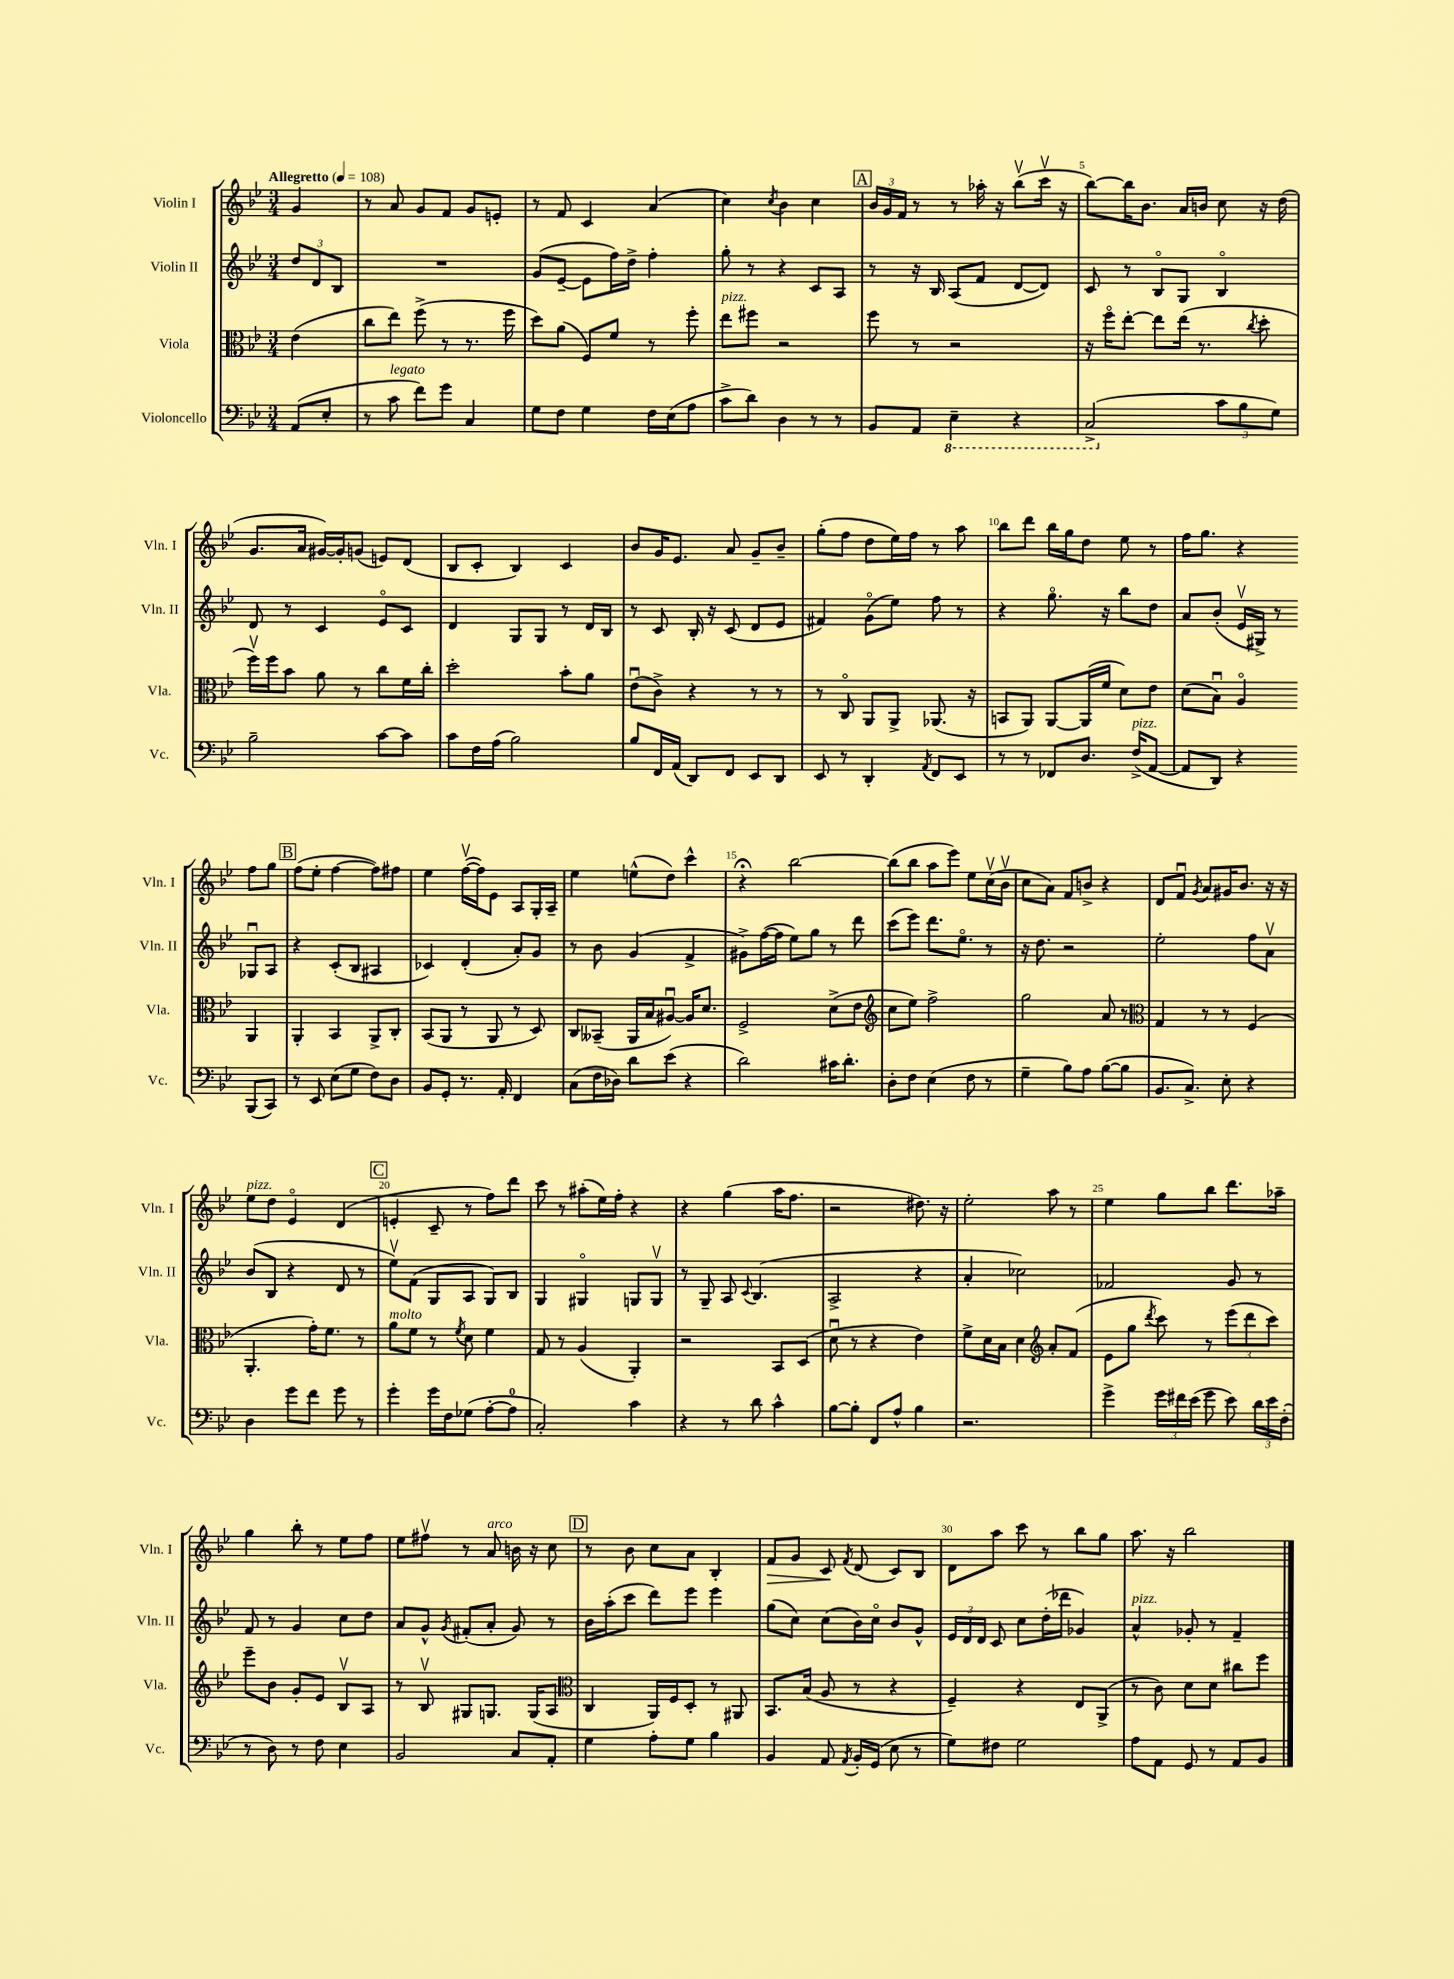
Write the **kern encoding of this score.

**kern	**kern	**kern	**kern	**dynam
*part4	*part3	*part2	*part1	*part1
*staff4	*staff3	*staff2	*staff1	*staff1
*I"Violoncello	*I"Viola	*I"Violin II	*I"Violin I	*
*I'Vc.	*I'Vla.	*I'Vln. II	*I'Vln. I	*
*clefF4	*clefC3	*clefG2	*clefG2	*
*k[b-e-]	*k[b-e-]	*k[b-e-]	*k[b-e-]	*
*M3/4	*M3/4	*M3/4	*M3/4	*
*MM108	*MM108	*MM108	*MM108	*
=	=	=	=	=
!	!	!	!LO:TX:a:B:t=Allegretto	!
(8AA/L	(4e-\	12dd/L	4g/	.
.	.	12d/	.	.
8E-'/J	.	.	.	.
.	.	12B-/J	.	.
=1	=1	=1	=1	=1
8r	8cc\L	2.r	8r	.
!LO:TX:a:i:t=legato	!	!	!	!
8c\	8ee-\J)	.	8a/	.
8f\L)	(8ff^\	.	8g/L	.
8g\J	8r	.	8f/J	.
4C/	8.r	.	8g/L	.
.	.	.	8en'/J	.
.	16ff\	.	.	.
=2	=2	=2	=2	=2
8G\L	8dd\L)	(8g/L	8r	.
8F\J	(8a\J	[8e-~/J	8f/	.
4G\	8F/L)	8e-\L]	4c/	.
.	8f/J	16ff\L)	.	.
.	.	16dd^\JJ	.	.
16F\LL	8r	4ff'\	(4a/	.
(16E-\J	.	.	.	.
8A\J	8ff'\	.	.	.
=3	=3	=3	=3	=3
!	!LO:TX:a:i:t=pizz.	!	!	!
8c^\L	8ee-\L	8gg'\	4cc\)	.
8d\J)	8ff#X\J	8r	.	.
.	.	.	8qcc/	.
4D\	2r	4r	4b-\	.
8r	.	8c/L	4cc\	.
8r	.	8A/J	.	.
!!LO:REH:place=s1:t=A
=4	=4	=4	=4	=4
8BB-/L	8ff\	8r	24b-/LL	.
.	.	.	24g/	.
.	.	.	24f/JJ	.
8AA/J	8r	16r	8r	.
.	.	16B-/	.	.
*8ba	*	*	*	*
4EE-~\	2r	(8A/L	8r	.
.	.	8f/J	16aa-X'\	.
.	.	.	16r	.
4r	.	[8d/L	(8bb-v\L	.
.	.	8d/J])	16cccv\Jk	.
.	.	.	16r	.
=5	=5	=5	=5	=5
(2CC^/	16r	8c/	[8bb-\L)	.
.	16ff\KL	.	.	.
.	[8ee-'\J	8r	16bb-\K]	.
.	.	.	8.b-\J	.
.	8ee-\L]	8B-/L	.	.
.	(16ee-\Jk	8G/J	16a/LL	.
.	8.r	.	16bn/JJ	.
*X8ba	*	*	*	*
12c\L	.	4B-/	8cc\	.
12B-\	.	.	.	.
.	8qcc/	.	.	.
.	8dd'\	.	16r	.
12G\J)	.	.	.	.
.	.	.	(16dd\	.
!!LO:LB:g=z
=6	=6	=6	=6	=6
2B-~\	16ffv\LL)	8d/	8.g/L	.
.	16ff\J	.	.	.
.	8b-\J	8r	.	.
.	.	.	16a/Jk	.
.	8a\	4c/	[16g#X/LL)	.
.	.	.	16g#'/J]	.
.	8r	.	(8gn/J	.
[8c\L	8cc\L	8e-/L	8en/L)	.
8c\J]	16f\L	8c/J	(8d/J	.
.	16cc'\JJ	.	.	.
=7	=7	=7	=7	=7
8c\L	2dd'\	4d/	8B-/L	.
16F\L	.	.	8c'/J	.
(16A\JJ	.	.	.	.
2B-\)	.	8G/L	4B-/)	.
.	.	8G/J	.	.
.	8b-'\L	8r	4c/	.
.	8a\J	16d/LL	.	.
.	.	16B-/JJ	.	.
=8	=8	=8	=8	=8
8B-/L	(8e-u\L	8r	8b-/L	.
16FF/L	8c^\J)	8c/	16g/K	.
(16AA/JJ	.	.	8.e-/J	.
8DD/L)	4r	16B-'/	.	.
.	.	16r	.	.
8FF/J	.	(8c/	8a/	.
8EE-/L	8r	8d/L	8g~/L	.
8DD/J	8r	8e-/J	8b-~/J	.
=9	=9	=9	=9	=9
8EE-/	8r	4f#X/)	(8gg'\L	.
8r	8C/	.	8ff\J	.
4DD'/	8AA/L	(8g\L	8dd\L	.
.	8AA^/J	8ee-\J)	16ee-\L)	.
.	.	.	16ff\JJ	.
8qAA/	.	.	.	.
8FF/L	(8.AA-X/	8ff\	8r	.
8EE-/J	.	8r	8aa\	.
.	16r	.	.	.
=10	=10	=10	=10	=10
8r	8BBn/L	4r	8bb-\L	.
8r	8AA/J)	.	8ddd\J	.
8FF-X/L	[8AA/L	8.gg\	16bb-\LL	.
.	.	.	16gg\J	.
8.D/J	(16AA/L]	.	8dd\J	.
.	16f/JJ	16r	.	.
.	8d\L)	8bb-\L	8ee-\	.
!LO:TX:a:i:t=pizz.	!	!	!	!
(16F^/KL	.	.	.	.
[8AA/J	8e-\J	8dd\J	8r	.
=11	=11	=11	=11	=11
8AA/L]	(8d\L	8a/L	16ff\KL	.
.	.	.	8.gg\J	.
8DD/J)	8B-u\J)	(8b-'/J	.	.
4r	4A/	16e-v/LL	4r	.
.	.	16G#X^/JJ)	.	.
.	.	8r	.	.
(8BBB-/L	4AA/	8G-Xu/L	8ff\L	.
8CC/J)	.	8A/J	8gg\J	.
!!LO:LB:g=z
!!LO:REH:place=s1:t=B
=12	=12	=12	=12	=12
8r	4AA'/	4r	(8ff\L	.
8EE-/	.	.	8ee-'\J	.
(8E-\L	4BB-/	(8c'/L	[4ff\	.
8G\J	.	8B-/J	.	.
8F\L)	8AA^/L	4A#X/	8ff\L])	.
8D\J	8C'/J	.	8ff#X\J	.
=13	=13	=13	=13	=13
8BB-/L	(8BB-/L	4c-X/)	4ee-\	.
8GG'/J	8AA/J	.	.	.
8.r	8r	(4d'/	([16ffv\LL	.
.	.	.	16ff\J])	.
.	8AA/	.	8e-\J	.
16AA'/	.	.	.	.
4FF/	8r	8a'/L)	8A/L	.
.	8D/)	8g/J	16G'/L	.
.	.	.	16A~/JJ	.
=14	=14	=14	=14	=14
(8C\L	8C/L	8r	4ee-\	.
16F\L	(8BB--X~/J	8b-\	.	.
16D-X\JJ)	.	.	.	.
8d\L	16AA/LL	(4g/	(8een^^\L	.
.	16B-/J	.	.	.
(8e-\J	[8A#Xu/J)	.	8dd\J)	.
4r	16A#/KL]	4f^/	4ccc^^\	.
.	8.d/J	.	.	.
=15	=15	=15	=15	=15
2d\)	2F^/	8g#X^\L)	4r;<	.
.	.	([16ff\L	.	.
.	.	16ff\JJ]	.	.
.	.	8ee-\L)	[2bb-\	.
.	.	8gg\J	.	.
16c#X\KL	(8d^\L	8r	.	.
8.d'\J	.	.	.	.
.	8e-\J	8ddd\	.	.
=16	=16	=16	=16	=16
*	*clefG2	*	*	*
8D'\L	8cc\L	(8ccc\L	(8bb-\L]	.
8F\J	8ee-\J)	8eee-\J)	8bb-\J	.
(4E-\	2ff^\	8.ddd\L	8aa\L	.
.	.	.	8eee-\J)	.
.	.	8.ee-\J	.	.
8F\	.	.	8ee-\L	.
8r	.	8r	(16ccv\L	.
.	.	.	16b-v\JJ	.
=17	=17	=17	=17	=17
4G~\	2gg\	16r	8cc\L	.
.	.	8.dd\	.	.
.	.	.	8a\J)	.
8B-\L)	.	2r	8f/L	.
8A\J	.	.	8bn^/J	.
([8B-\L	8a/	.	4r	.
8B-\J]	8r	.	.	.
=18	=18	=18	=18	=18
*	*clefC3	*	*	*
8.BB-/L	4G/	2ee-'\	8d/L	.
.	.	.	8fu/J	.
8.C^/J)	.	.	.	.
.	.	.	8qg/	.
.	8r	.	8a/L	.
8E-'\	8r	.	16g#X/K	.
.	.	.	8.b-/J	.
4r	(4F/	8ff\L	.	.
.	.	8av\J	16r	.
.	.	.	16r	.
!!LO:LB:g=z
=19	=19	=19	=19	=19
!	!	!	!LO:TX:a:i:t=pizz.	!
4D\	4.AA'/	(8b-/L	8ee-\L	.
.	.	8B-/J	8dd\J	.
8g\L	.	4r	4e-/	.
8f\J	16g'\KL)	.	.	.
.	8.f\J	.	.	.
8g\	.	8d/	(4d/	.
8r	8r	8r	.	.
!!LO:REH:place=s1:t=C
=20	=20	=20	=20	=20
!	!LO:TX:a:i:t=molto	!	!	!
4g'\	8a\L	8ee-v\L)	4en'/	.
.	8f\J	(8f\J	.	.
16g\LL	8r	8G/L	8c~/	.
16F\J	.	.	.	.
.	8qf/	.	.	.
(8G-X\J	8d\	8A/J	8r	.
[8A'\L	4f\	8G/L)	8ff\L)	.
8A\J]	.	8B-/J	8ddd\J	.
=21	=21	=21	=21	=21
2C'/)	8G/	4G/	8ccc\	.
.	8r	.	8r	.
.	(4A/	4G#X/	(8aa#X'\L	.
.	.	.	16ee-\L)	.
.	.	.	16ff'\JJ	.
4c\	4AA'/)	8Gn/L	4r	.
.	.	8Gv/J	.	.
=22	=22	=22	=22	=22
4r	2r	8r	4r	.
.	.	8G~/	.	.
8r	.	8A/	(4gg\	.
.	.	8qqc/	.	.
8d\	.	(4.B-/	.	.
4c^^\	8BB-/L	.	16aa\KL	.
.	.	.	8.ff\J	.
.	(8D/J	.	.	.
=23	=23	=23	=23	=23
[8B-\L	8du\	2A^/	2r	.
8B-'\J]	8r	.	.	.
8FF/L	4r	.	.	.
8A^^/J	.	.	.	.
4B-\	4e-\)	4r	8.dd#X\)	.
.	.	.	16r	.
=24	=24	=24	=24	=24
2.r	8f^\L	4a'/	2ee-'\	.
.	16d\L	.	.	.
.	16B-\JJ	.	.	.
.	4d\	2cc-X\)	.	.
*	*clefG2	*	*	*
.	8a'/L	.	8aa\	.
.	(8f/J	.	8r	.
=25	=25	=25	=25	=25
4g^\	8e-\L	2f-X/	4ee-\	.
.	8gg\J	.	.	.
.	8qddd/	.	.	.
24g\LL	8ccc\)	.	8gg\L	.
24f#X\	.	.	.	.
(24e-\JJ	.	.	.	.
8g\	8r	.	8bb-\J	.
8e-\)	(12eee-\L	8g/	8.ddd\L	.
.	12ddd\	.	.	.
24d\LL	.	8r	.	.
24e-\	12ccc\J)	.	.	.
.	.	.	16aa-X~\Jk	.
(24F'\JJ	.	.	.	.
!!LO:LB:g=z
=26	=26	=26	=26	=26
8r	8eee-~\L	8f/	4gg\	.
8D\)	8b-\J	8r	.	.
8r	8g'/L	4g/	8bb-'\	.
8F\	8e-/J	.	8r	.
4E-\	8B-v/L	8cc\L	8ee-\L	.
.	8A/J	8dd\J	8ff\J	.
=27	=27	=27	=27	=27
2BB-/	8r	8a/L	8ee-\L	.
.	8B-v/	8g^^/J	8ff#Xv\J	.
.	.	8qg/	.	.
.	8G#X/L	(8f#X'/L	8r	.
!	!	!	!LO:TX:a:i:t=arco	!
.	8.Gn/J	8a'/J	8a/	.
8C/L	.	8g/)	16bn\	.
.	(16G/KL	.	16r	.
8AA'/J	8A/J	8r	8cc\	.
!!LO:REH:place=s1:t=D
=28	=28	=28	=28	=28
*	*clefC3	*	*	*
4G\	4C/	16b-\LL	8r	.
.	.	(16aa'\J	.	.
.	.	8ccc\J	8b-\	.
8A'\L	16AA/LL)	8ddd\L)	8cc\L	.
.	16F/J	.	.	.
8G\J	8D'/J	8eee-\J	8a\J	.
4B-\	8r	4eee-\	4B-'/	.
.	8AA#X/	.	.	.
=29	=29	=29	=29	=29
!	!	!	!	!LO:HP:b
4BB-/	8.BB-/L	(8gg\L	8f/L	>
.	.	8cc\J)	8g/J	.
.	(16B-/Jk	.	.	.
8AA/	8A/	(8cc\L	8c/	.
8qAA/	.	.	8qf/	.
16BB-'/LL	8r	16b-\L)	(8d/	]
(16GG/JJ	.	16cc\JJ	.	.
8E-\	4r	8b-/L	8c/L)	.
8r	.	8g^^/J	8B-/J	.
=30	=30	=30	=30	=30
8G\L)	4F~/)	24e-/LL	8d\L	.
.	.	24d/	.	.
.	.	24d/JJ	.	.
8F#X\J	.	8c/	8aa\J	.
2G\	4r	8cc\L	8ccc\	.
.	.	(16dd'\L	8r	.
.	.	16ddd-X\JJ	.	.
.	8E-/L	4g-X/)	8bb-\L	.
.	(8AA^/J	.	8gg\J	.
=31	=31	=31	=31	=31
!	!	!LO:TX:a:i:t=pizz.	!	!
8A\L	8r	4a^^/	8.aa\	.
8AA\J	8c\)	.	.	.
.	.	.	16r	.
8GG/	8d\L	8g-X'/	2bb-\	.
8r	8d\J	8r	.	.
8AA/L	8cc#X\L	4f~/	.	.
8BB-/J	8ff\J	.	.	.
==	==	==	==	==
*-	*-	*-	*-	*-
